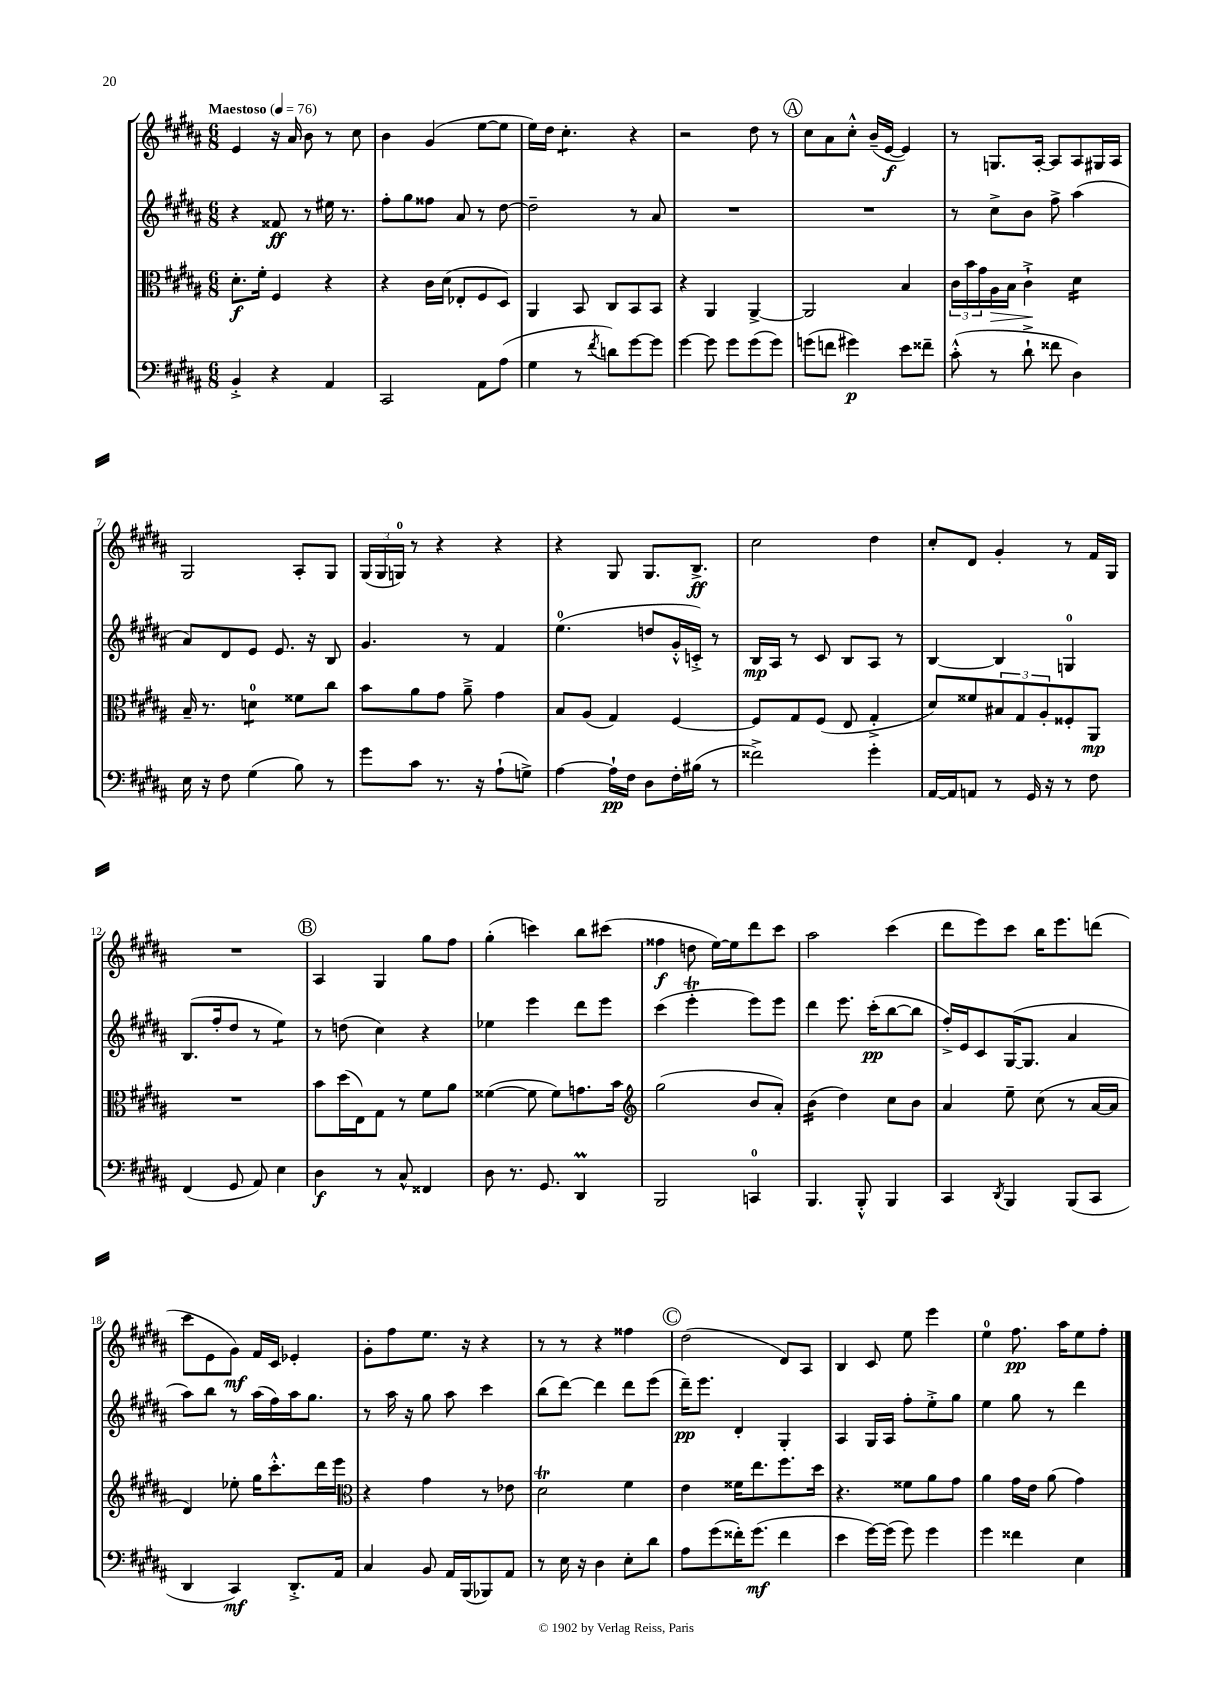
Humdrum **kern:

**kern	**kern	**kern	**kern
*staff4	*staff3	*staff2	*staff1
*clefF4	*clefC3	*clefG2	*clefG2
*k[f#c#g#d#a#]	*k[f#c#g#d#a#]	*k[f#c#g#d#a#]	*k[f#c#g#d#a#]
*M6/8	*M6/8	*M6/8	*M6/8
*MM76	*MM76	*MM76	*MM76
4BB'^	8.d#'	4r	4e
.	16f#'	.	.
4r	4F#	8f##	16r
.	.	.	16a#
.	.	8r	8b
4AA#	4r	16ee#	8r
.	.	8.r	.
.	.	.	8cc#
=	=	=	=
2CC#	4r	8ff#'	4b
.	.	8gg#	.
.	16c#	8ff##	(4g#
.	(16d#	.	.
.	8E-'	8a#	.
8AA#	8F#	8r	[8ee
(8A#	8D#)	[8dd#	8ee]
=	=	=	=
4G#	4AA#	2dd#~]	16ee)
.	.	.	16dd#
.	.	.	4.cc#'
8r	8BB	.	.
8qf#	.	.	.
8d)	8C#	.	.
[8g#	8BB	8r	4r
8g#]	8BB	8a#	.
=	=	=	=
[4g#	4r	2.r	2r
8g#]	4AA#	.	.
8g#	.	.	.
(8g#	[4AA#^	.	8dd#
8g#)	.	.	8r
=	=	=	=
(8g	2AA#]	2.r	8cc#
8f	.	.	8a#
4g#)	.	.	8cc#'^^
.	.	.	(16b~
.	.	.	[16e
8e	4B	.	4e])
8f##~	.	.	.
=	=	=	=
(8c#'^^	24c#	8r	8r
.	24b	.	.
.	24g#	.	.
8r	16A#	8cc#^	8.G
.	16B	.	.
8d#`^	4c#`^	8b	.
.	.	.	[16A#'
8f##	.	8ff#^	8A#]
4D#)	4d#	(4aa#	8A#
.	.	.	16G#
.	.	.	16A#
=	=	=	=
16E	16B~	8a#)	2G#
16r	8.r	.	.
8F#	.	8d#	.
(4G#	4d	8e	.
.	.	8.e	.
8B)	8f##	.	8A#'
.	.	16r	.
8r	8cc#	8B	8G#
=	=	=	=
8g#	8b	4.g#	(24G#
.	.	.	24G#
.	.	.	24G)
8c#	8a#	.	8r
8.r	8g#	.	4r
.	8a#~^	8r	.
16r	.	.	.
(8A#`	4g#	4f#	4r
8G^)	.	.	.
=	=	=	=
[4A#	8B	(4.ee	4r
.	(8A#	.	.
16A#`]	4G#)	.	8G#
16F#	.	.	.
8D#	.	8dd	8.G#
16F#'	[4F#	16g#'^^	.
(16B#	.	16c'^)	8.B^
8r	.	8r	.
=	=	=	=
2f##^)	8F#]	16B	2cc#
.	.	16A#	.
.	8G#	8r	.
.	(8F#	8c#	.
.	8E	8B	.
4g#'	4G#'^	8A#	4dd#
.	.	8r	.
=	=	=	=
[16AA#	8d#)	[4B	8cc#'
16AA#]	.	.	.
8AA	8f##	.	8d#
8r	12B#	4B]	4g#'
.	12G#	.	.
16GG#	.	.	.
.	12A#'	.	.
16r	.	.	.
8r	8F##'	4G	8r
8F#	8AA#	.	16f#
.	.	.	16G#
=	=	=	=
(4FF#	2.r	(8.B	2.r
.	.	16ff#'	.
8GG#	.	8dd#	.
8AA#)	.	8r	.
4E	.	4ee)	.
=	=	=	=
4D#	8b	8r	4A#
.	(16dd#	(8dd	.
.	16E)	.	.
8r	8G#	4cc#)	4G#
8C#^^	8r	.	.
4FF##	8f#	4r	8gg#
.	8a#	.	8ff#
=	=	=	=
8D#	([4f##	4ee-	(4gg#'
8.r	.	.	.
.	8f##]	4eee	4ccc)
8.GG#	.	.	.
.	8f##)	.	.
4DD#	8.g	8ddd#	8bb
.	.	8eee	(8ccc#
.	16b	.	.
=	=	=	=
*	*clefG2	*	*
2BBB	(2gg#	(4ccc#	4ff##
.	.	4eee'	8dd
.	.	.	[16ee)
.	.	.	16ee]
4CC	8b	8eee)	8ddd#
.	8a#')	8eee	8ccc#
=	=	=	=
4.BBB	(4b	4ddd#	2aa#
.	4dd#)	8.eee	.
8BBB'^^	.	.	.
.	.	(16ccc#'	.
4BBB	8cc#	[8bb	(4ccc#
.	8b	8bb]	.
=	=	=	=
4CC#	4a#	16ff#'^)	8ddd#
.	.	16e	.
.	.	8c#	8eee)
8qDD#	.	.	.
4BBB	8ee~	([16G#	8ccc#
.	.	8.G#]	.
.	(8cc#	.	16bb
.	.	.	8.eee
(8BBB	8r	4a#	.
8CC#	[16a#	.	(8ddd
.	16a#]	.	.
=	=	=	=
4DD#	4d#)	8aa#)	8ccc#
.	.	8bb	8e
4CC#)	8ee-'	8r	8g#)
.	16gg#	(16aa#	16f#
.	8.ccc#'^^	16ff#)	16c#
8.DD#'^	.	16aa#	4e-'
.	.	8.gg#	.
.	16ddd#	.	.
16AA#	16eee	.	.
=	=	=	=
*	*clefC3	*	*
4C#	4r	8r	8g#'
.	.	16aa#	8ff#
.	.	16r	.
8BB	4g#	8gg#	8.ee
16AA#	.	8aa#	.
(16BBB	.	.	16r
8BBB-)	8r	4ccc#	4r
8AA#	8e-	.	.
=	=	=	=
8r	2d#	(8bb	8r
16E	.	[8ddd#)	8r
16r	.	.	.
4D#	.	4ddd#]	4r
8E'	4f#	8ddd#	4ff##
8d#	.	(8eee	.
=	=	=	=
8A#	4e	16ddd#~)	(2dd#
.	.	8.eee	.
(8g#	.	.	.
16f##')	16f##	4d#'	.
(8.g#	8.ee	.	.
4f##	8.ff#	4G#'	8d#)
.	.	.	8A#
.	16dd#	.	.
=	=	=	=
4e	4.r	4A#	4B
[16g#)	.	16G#	8c#
(16g#]	.	16A#	.
8g#)	8f##	8ff#'	8ee
4g#	8a#	8ee'^	4eee
.	8g#	8gg#	.
=	=	=	=
4g#	4a#	4ee	4ee
4f##	16g#	8gg#	8.ff#
.	16e	.	.
.	(8a#	8r	.
.	.	.	16aa#
4E	4g#)	4ddd#	8ee
.	.	.	8ff#'
==	==	==	==
*-	*-	*-	*-
